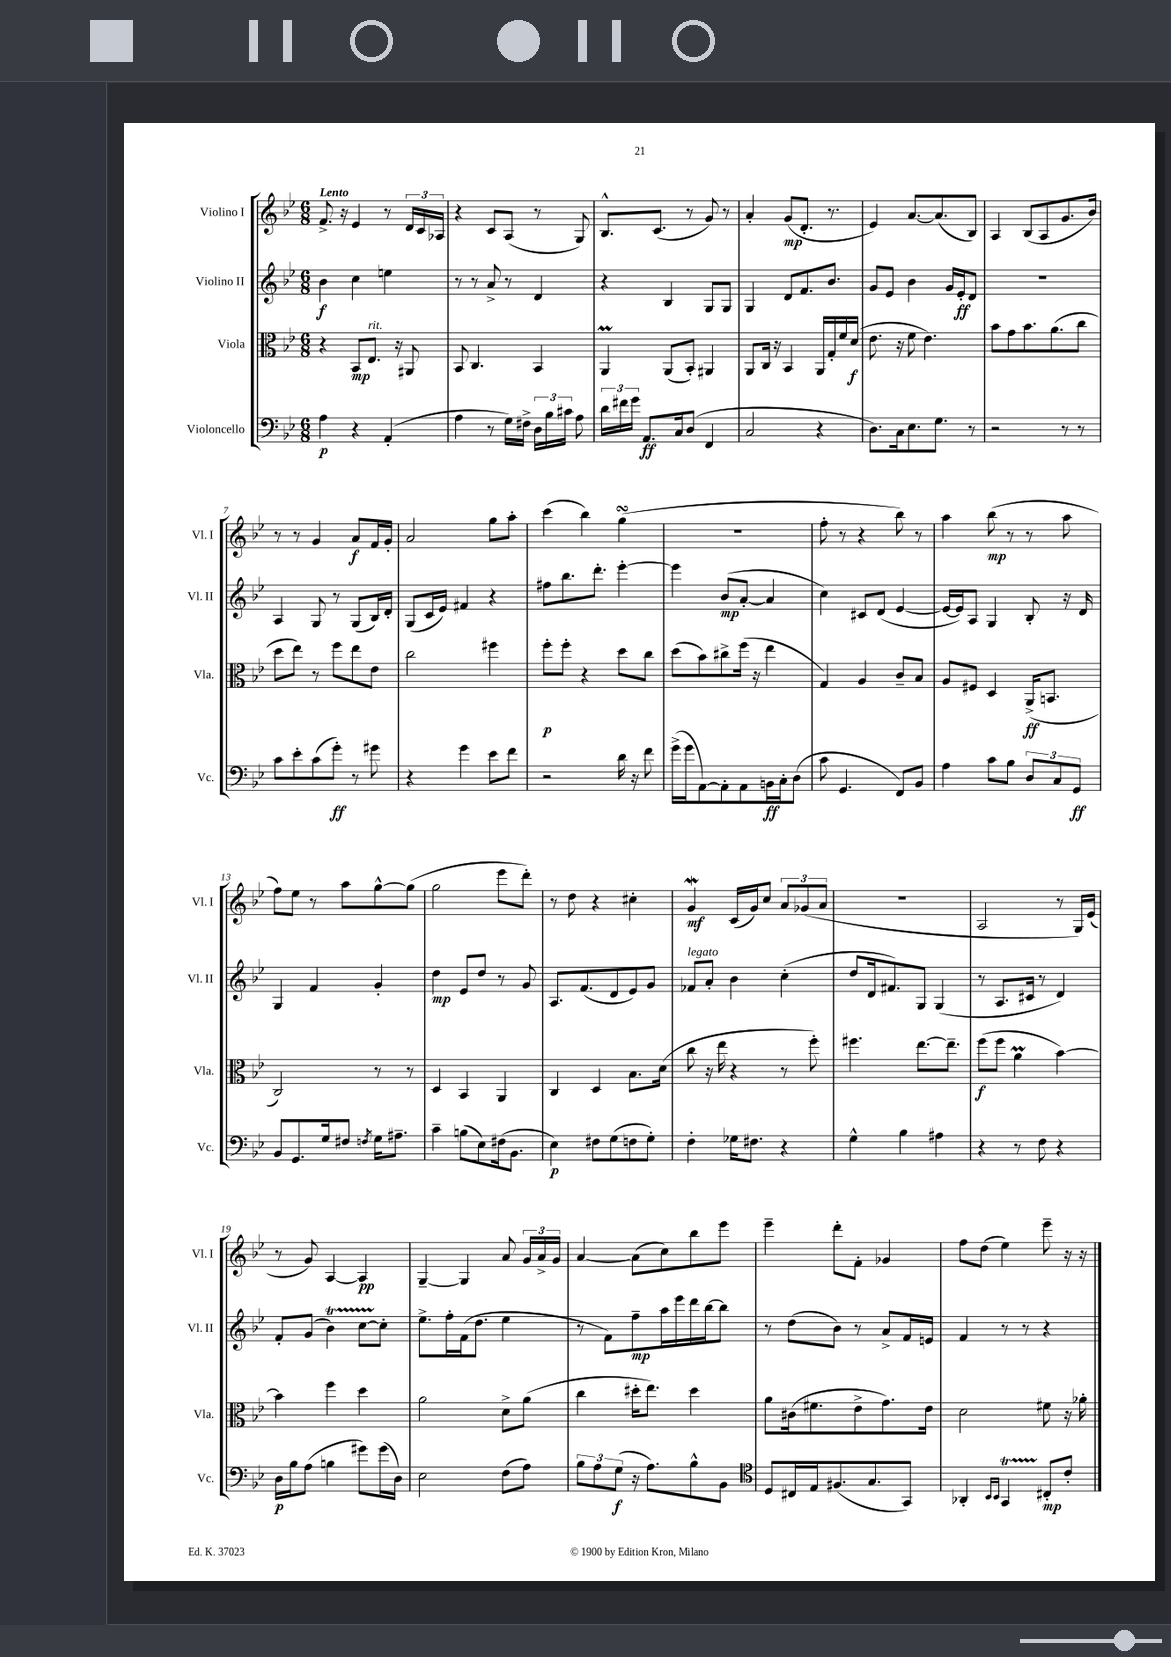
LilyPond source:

<<
\new StaffGroup <<
\new Staff = "s0" \with { instrumentName = "Violino I" shortInstrumentName = "Vl. I" } {
    \clef treble \key bes \major \numericTimeSignature \time 6/8 \tempo "Lento"
    \autoBeamOff f'8.-> r16 ees'4 r8 \tuplet 3/2 { d'16[ c'16 aes16] } |
    r4 c'8[ a8]( r8 g8) |
    bes8.[-^ c'8.]( r8 g'8) r8 |
    a'4-. g'8[\mp( d'8.]-. r8. |
    ees'4) a'8.[~ a'8.( bes8]) |
    a4 bes8[( a8 g'8. bes'16]) |
    r8 r8 g'4 a'8[\f f'16 g'16]-. |
    a'2 g''8[ a''8]-. |
    c'''4( bes''4) g''4\turn( |
    R2. |
    f''8-. r8 r4 bes''8) r8 |
    a''4 bes''8\mp( r8 r8 a''8 |
    f''8[) ees''8] r8 a''8[ g''8~-^ g''8]( |
    g''2 ees'''8[ d'''8]-.) |
    r8 d''8 r4 cis''4-. |
    g'4\mordent\mf c'16[( g'16) c''8] \tuplet 3/2 { a'8[ ges'8( a'8] } |
    R2. |
    a2 r8 g16[) ees'16]( |
    r8 g'8) a4~ a4\pp |
    g4~-- g4 a'8 \tuplet 3/2 { g'16[ a'16-> g'16] } |
    a'4~ a'8[( c''8) bes''8 ees'''8] |
    ees'''4-- d'''8[-. f'8]-. ges'4 |
    f''8[ d''8]( ees''4) ees'''8-- r16 r16 \bar "|." |
}
\new Staff = "s1" \with { instrumentName = "Violino II" shortInstrumentName = "Vl. II" } {
    \clef treble \key bes \major \numericTimeSignature \time 6/8
    \autoBeamOff bes'4\f c''4 e''4 |
    r8 r8 a'8-> r8 d'4 |
    r4 bes4 g8[ g8] |
    g4 d'8[ f'8. bes'8.] |
    g'8[ ees'8] bes'4 g'16[ ees'16-.\ff d'8] |
    R2. |
    a4 g8 r8 g8[( bes16) d'16]-. |
    g8[( c'16 ees'16]) fis'4 r4 |
    fis''8[ bes''8. d'''8.]-. ees'''4~-. |
    ees'''4 bes'8[\mp( a'8]~-. a'4 |
    c''4) cis'8[ d'8]( ees'4~ |
    ees'16[~ ees'16) a8] g4 bes8-. r16 d'16 |
    g4 f'4 g'4-. |
    d''4\mp ees'8[ d''8] r8 g'8 |
    a8.[ f'8.( d'8 ees'8) g'8] |
    fes'8[^\markup { \italic "legato" } a'8]-. bes'4 c''4-.( |
    d''8[ d'16 fis'8.) g8] g4( |
    r8 a8.[ cis'16] r8 d'4) |
    f'8[-. g'8]( bes'4\startTrillSpan) c''8[~ c''8]-.\stopTrillSpan |
    ees''8.[-> f''16-. f'16( d''8.] ees''4 |
    r8 f'8[) f''8--\mp a''16 ees'''16 d'''16 bes''16~ bes''8] |
    r8 d''8[( bes'8]) r8 a'8[-> f'16 e'16] |
    f'4 r8 r8 r4 \bar "|." |
}
\new Staff = "s2" \with { instrumentName = "Viola" shortInstrumentName = "Vla." } {
    \clef alto \key bes \major \numericTimeSignature \time 6/8
    \autoBeamOff r4 bes,8[\mp ees8.]^\markup { \italic "rit." } r16 ais,8 |
    bes,8 c4. bes,4 |
    a,4\prall a,8[( bes,8]-.) ais,4 |
    a,8[ c16] r16 bes,4 a,16[ g16-. f'16 d'16]\f( |
    ees'8. r16 f'8 ees'4.) |
    bes'8[ g'8 bes'8. a'8.( c''8] |
    d''8[ ees''8]) r8 f''8[ ees''8 ees'8] |
    c''2 fis''4 |
    f''8[-.\p f''8]-. r4 d''8[ c''8] |
    d''8[( bes'8) cis''8-> f''16]( r16 ees''4 |
    g4) a4 c'8[-- bes8] |
    a8[ fis8] d4 a,16[->\ff( b,8.] |
    c2) r8 r8 |
    d4 bes,4 a,4 |
    c4 d4 bes8.[ d'16]( |
    c''8 r16 ees''16 r4 r8 f''8-.) |
    fis''4. ees''8.[~ ees''8.]-- |
    f''8[\f( f''8] a'4\prall bes'4~) |
    bes'4 f''4 d''4 |
    a'2 d'8[-> a'8]( |
    c''4 dis''16[-. ees''8.]) dis''4 |
    a'8[ cis'16( fis'8. ees'8-> g'8.) ees'16] |
    d'2 fis'8 r16 aes'16-. \bar "|." |
}
\new Staff = "s3" \with { instrumentName = "Violoncello" shortInstrumentName = "Vc." } {
    \clef bass \key bes \major \numericTimeSignature \time 6/8
    \autoBeamOff a4\p r4 a,4-.( |
    a4 r8 g16[) fis16]-> \tuplet 3/2 { d16[ bes16 cis'16] } a8 |
    \tuplet 3/2 { d'16[ fis'16 g'16] } a,8.[\ff c16 d8]( f,4 |
    c2 r4 |
    d8.[) c16 ees8. g8.] r8 |
    r2 r8 r8 |
    c'8[ ees'8-. c'8( g'8]-.\ff) r8 gis'8 |
    r4 g'4 ees'8[ f'8] |
    r2 d'16 r16 f'8 |
    g'16[->( g'16 a,8~) a,8-. a,8 b,16\ff c16-. d8]( |
    c'8 g,4. f,8[) bes,8] |
    a4 c'8[ bes8] \tuplet 3/2 { d8[ c8 g,8]\ff } |
    bes,8[ g,8. g16 fis8] \acciaccatura { f8 } g16[ ais8.]-- |
    c'4-- b8[( ees8) fis16( bes,8.] |
    ees4\p) fis8[ g8( f8 g8]-.) |
    f4-. ges16[ fis8.] r4 |
    g4-^ bes4 ais4 |
    r4 r8 f8 r4 |
    d16[\p bes16 a8]( b4 gis'8[) gis'16( d16]) |
    ees2 f8[( a8]) |
    \tuplet 3/2 { bes8[ a8 g8]\f( } r16 a8.[) bes8-^ bes,8] |
    \clef tenor d8[ cis16 ees16 fis8.( g8. g,8]) |
    aes,4-. \grace { bes,16[ bes,16] } g,4\startTrillSpan cis8[-.\stopTrillSpan\mp c'8]-. \bar "|." |
}
>>
>>
